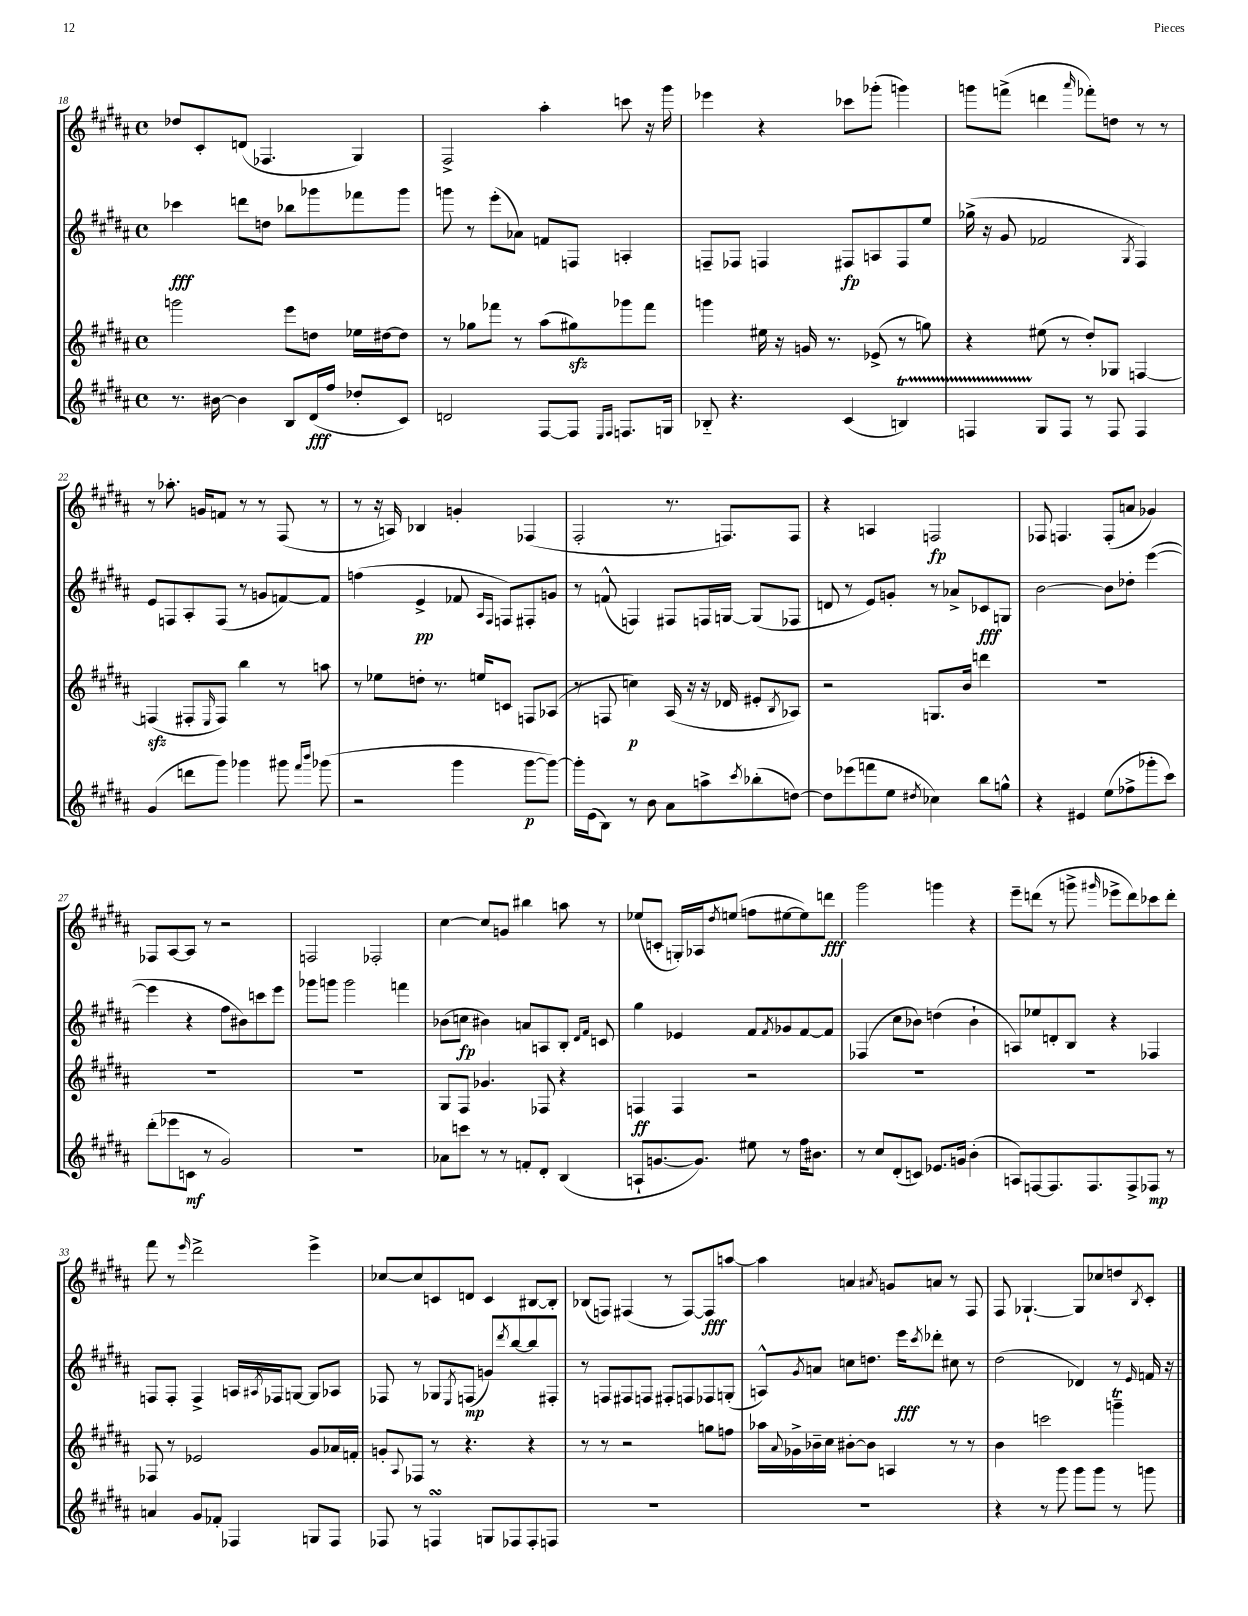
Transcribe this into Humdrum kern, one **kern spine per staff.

**kern	**kern	**kern	**kern
*staff4	*staff3	*staff2	*staff1
*clefG2	*clefG2	*clefG2	*clefG2
*k[f#c#g#d#a#]	*k[f#c#g#d#a#]	*k[f#c#g#d#a#]	*k[f#c#g#d#a#]
*M4/4	*M4/4	*M4/4	*M4/4
*met(c)	*met(c)	*met(c)	*met(c)
8.r	2ggg\	4ccc-\	8dd-/L
.	.	.	8c#'/
[16b#\	.	.	.
4b#\]	.	8ddd\L	(8d/J
.	.	8dd\J	4.F-/
8B/L	8eee\L	8bb-\L	.
(16d#/L	8dd\J	8ggg-\	.
16ff#/JJ	.	.	.
8dd-'/L	16ee-\LL	8fff-\	4G#/)
.	[16dd#\J	.	.
8c#/J)	8dd#\]J	8ggg-\J	.
=	=	=	=
2d/	8r	8ggg\	2F#^/
.	8gg-\L	8r	.
.	8fff-\J	(8eee'\L	.
.	8r	8a-\J)	.
[8F#/L	(8aa#\L	8f/L	4aa#'\
8F#/]J	8gg#\)	8F/J	.
16qqE/LL	.	.	.
16qqF#/JJ	.	.	.
8.F/L	8ggg-\	4A'/	8ccc\
.	8fff-\J	.	16r
16G/Jk	.	.	16ggg#\
=	=	=	=
8B-'~/	4ggg\	8F~/L	4eee-\
4.r	.	8F-/J	.
.	16ee#\	4F/	4r
.	16r	.	.
.	16g/	.	.
.	8.r	.	.
(4c#/	.	8F#/L	8ccc-\L
.	(8e-^/	8A/	(8ggg-'\J
4B/)	8r	8F#/	4ggg\)
.	8gg\)	8ee/J	.
=	=	=	=
4F/	4r	(16gg-^\	8ggg\L
.	.	16r	.
.	.	8g#/	(8fff^\J
8G#/L	(8ee#\	2f-/	4ddd\
8F/J	8r	.	.
.	.	.	16qqaaa#/
8r	8dd#'/L)	.	8fff-'\L)
8F/	8G-/J	.	8dd\J
.	.	8qG#/	.
4F/	[4F/	4F#/)	8r
.	.	.	8r
=	=	=	=
(4g#/	(4F/]	8e/L	8r
.	.	8F/	8.aa-'\
8ddd\L	8F#'/L	8A#'/	.
.	.	.	16g/LK
.	16qqE/	.	.
8ggg#\J)	8F#/J)	(8F/J	8f/J
4ggg-\	4bb\	8r	8r
.	.	8g/L	8r
8ggg#\	8r	[8f/)	(8F#/
16qqfff#/LL	.	.	.
16qqbbb/JJ	.	.	.
(8ggg-\	8aa\	8f/]J	8r
=	=	=	=
2r	8r	(4ff\	8r
.	8ee-\L	.	16r
.	.	.	16A/)
.	8dd'\J	4e^/	4B-/
.	8.r	.	.
4ggg#\	.	8f-/	4g'/
.	16ee/LK	.	.
.	.	16qqA#/LL	.
.	.	16qqF#/JJ	.
.	8c/J	8F/L)	.
[8ggg#\L	8F/L	8F#'/	(4F-/
8ggg#\_J)	(8A-/J	8g/J	.
=	=	=	=
16ggg#'\]LL	8r	8r	2F#'/
(16e\J	.	.	.
8B\J)	8F/	(8f^^/	.
8r	4cc\)	4F/)	.
8b\	.	.	.
8a#\L	(16A#/	8F#/L	8.r
.	16r	.	.
8aa^\	16r	16F/L	.
.	16d-/	[16G/JJ	8.F/L)
8qccc#/	.	.	.
(8bb-'\	8e#'/L	(8G/]L	.
.	8qB/	.	.
[8dd\J)	8A-/J)	8F-/J	8F/J
=	=	=	=
8dd\]L	2r	8d/	4r
(8eee-\	.	8r	.
8fff\	.	8e/L)	4A/
8ee\J	.	8g'/J	.
8qdd#/	.	.	.
4cc-\)	8.G/L	8r	2F/
.	.	8a-^/L	.
.	16b/Jk	.	.
8bb\L	4ddd\	8c-/	.
8gg^^\J	.	8G/J	.
=	=	=	=
4r	1r	[2b\	8F-/
.	.	.	4.F/
4e#/	.	.	.
(8ee\L	.	8b\]L	(8F'/L
8ff-^\	.	8dd-'\J	8a/J
8ggg-'\	.	([4eee\	4g-/)
8ccc#\J)	.	.	.
=	=	=	=
(8ddd#'\L	1r	4eee\]	8F-/L
8eee-\	.	.	[8A#/
8c\J	.	4r	8A#/]J
8r	.	.	8r
2g#/)	.	8ff#\L	2r
.	.	8b#\)	.
.	.	8ccc\	.
.	.	8eee\J	.
=	=	=	=
1r	1r	8ggg-\L	2F/
.	.	8ggg\J	.
.	.	2ggg\	.
.	.	.	2F-'/
.	.	4fff\	.
=	=	=	=
8a-\L	8G#/L	(8b-\L	[4cc#\
8ccc\J	8F#/J	8cc\J	.
8r	4.g-/	4b#\)	8cc#/]L
8r	.	.	8g/J
8f'/L	.	8a/L	4bb#\
8d#'/J	8F-/	8A/	.
(4B/	4r	8B'/J	8aa\
.	.	16qqd#/LL	.
.	.	16qqf#/JJ	.
.	.	8c/	8r
=	=	=	=
8A`/L	4F/	4gg#\	(8ee-/L
[8.g/	.	.	8c'/J
.	4F/	4e-/	16G'/LL)
8.g/]J)	.	.	16A-/J
.	.	.	8qdd#/
.	.	.	(8ee/J
8ee#\	2r	8f#/L	8ff\L
.	.	8qf#/	.
8r	.	8g-/	[8ee#\
16ff#\LK	.	[8f#/	8ee#\])
8.b#\J	.	.	.
.	.	8f#/]J	8ddd\J
=	=	=	=
8r	1r	(4F-/	2ggg#\
8cc#/L	.	.	.
(8d#'/	.	8cc#\L	.
8c/J)	.	8b-\J)	.
8.e-/L	.	(4dd\	4ggg\
16g/Jk	.	.	.
(4b'\	.	4b-`\	4r
=	=	=	=
8A/L)	1r	8A/L)	8eee~\L
[8F/	.	8ee-/	(8ddd\J
8.F/]	.	8d'/	8r
.	.	8B/J	8ggg^\
8.F/	.	.	.
.	.	.	16qqggg#/
.	.	4r	8eee-^\L
8F^/	.	.	8ddd\)
8F-/J	.	4F-/	8ccc-\
8r	.	.	8ddd'\J
=	=	=	=
4a/	8F-/	8F/L	8fff#\
.	8r	8F'/J	8r
.	.	.	16qqeee/
8g#/L	2e-/	4F^/	2ddd#^\
8f-'/J	.	.	.
4F-/	.	16A/LL	.
.	.	8qA#/	.
.	.	16F-/J	.
.	.	[8G/J	.
8G/L	8g#/L	8G/]L	4eee^\
8F-/J	16a-/L	8A-/J	.
.	16f'/JJ	.	.
=	=	=	=
8F-/	8g'/L	8F-/	[8cc-/L
.	8qqA#/	.	.
8r	8F-/J	8r	8cc-/]
4F/	8r	8G-/L	8c/
.	.	8qE/	.
.	4.r	(8F/J	8d/J
8G/L	.	8g/L)	4c/
.	.	8qddd#/	.
8F-/	.	[8bb/	.
8F-'/	4r	8bb/]	[8B#/L
8F/J	.	8F#'/J	8B#'/]J
=	=	=	=
1r	8r	8r	(8B-/L
.	8r	8F/L	8F/J)
.	2r	8F#/	(4F#/
.	.	8F/J	.
.	.	8F#'/L	8r
.	.	8F/	[8F#/L)
.	8gg\L	8F-/	8F#/]
.	8ff\J	(8G'/J	[8aa/J
=	=	=	=
1r	16aa-\LL	8A^^/L)	4aa\]
.	8qqa#/	.	.
.	16g-^\	.	.
.	.	8qg#/	.
.	16b-~\	8a/J	.
.	16cc#\JJ	.	.
.	[8b#'\L	8cc\L	4a/
.	8b#\]J	8.dd\J	.
.	.	.	8qa#/
.	4A/	.	8g/L
.	.	16eee\LK	.
.	.	8qccc#/	.
.	.	8ddd-'\J	8a/J
.	8r	8cc#\	8r
.	8r	8r	8F#/
=	=	=	=
4r	4b\	(2dd#\	8F#/
.	.	.	[4.G-`/
8r	2ccc\	.	.
8ggg#\	.	.	.
8ggg#\L	.	4d-/)	8G-/]L
8ggg#\J	.	.	8cc-/
8r	4ggg~\	8r	8dd/
.	.	16qqe/	8qB/
8ggg\	.	16f/	8c#'/J
.	.	16r	.
==	==	==	==
*-	*-	*-	*-
